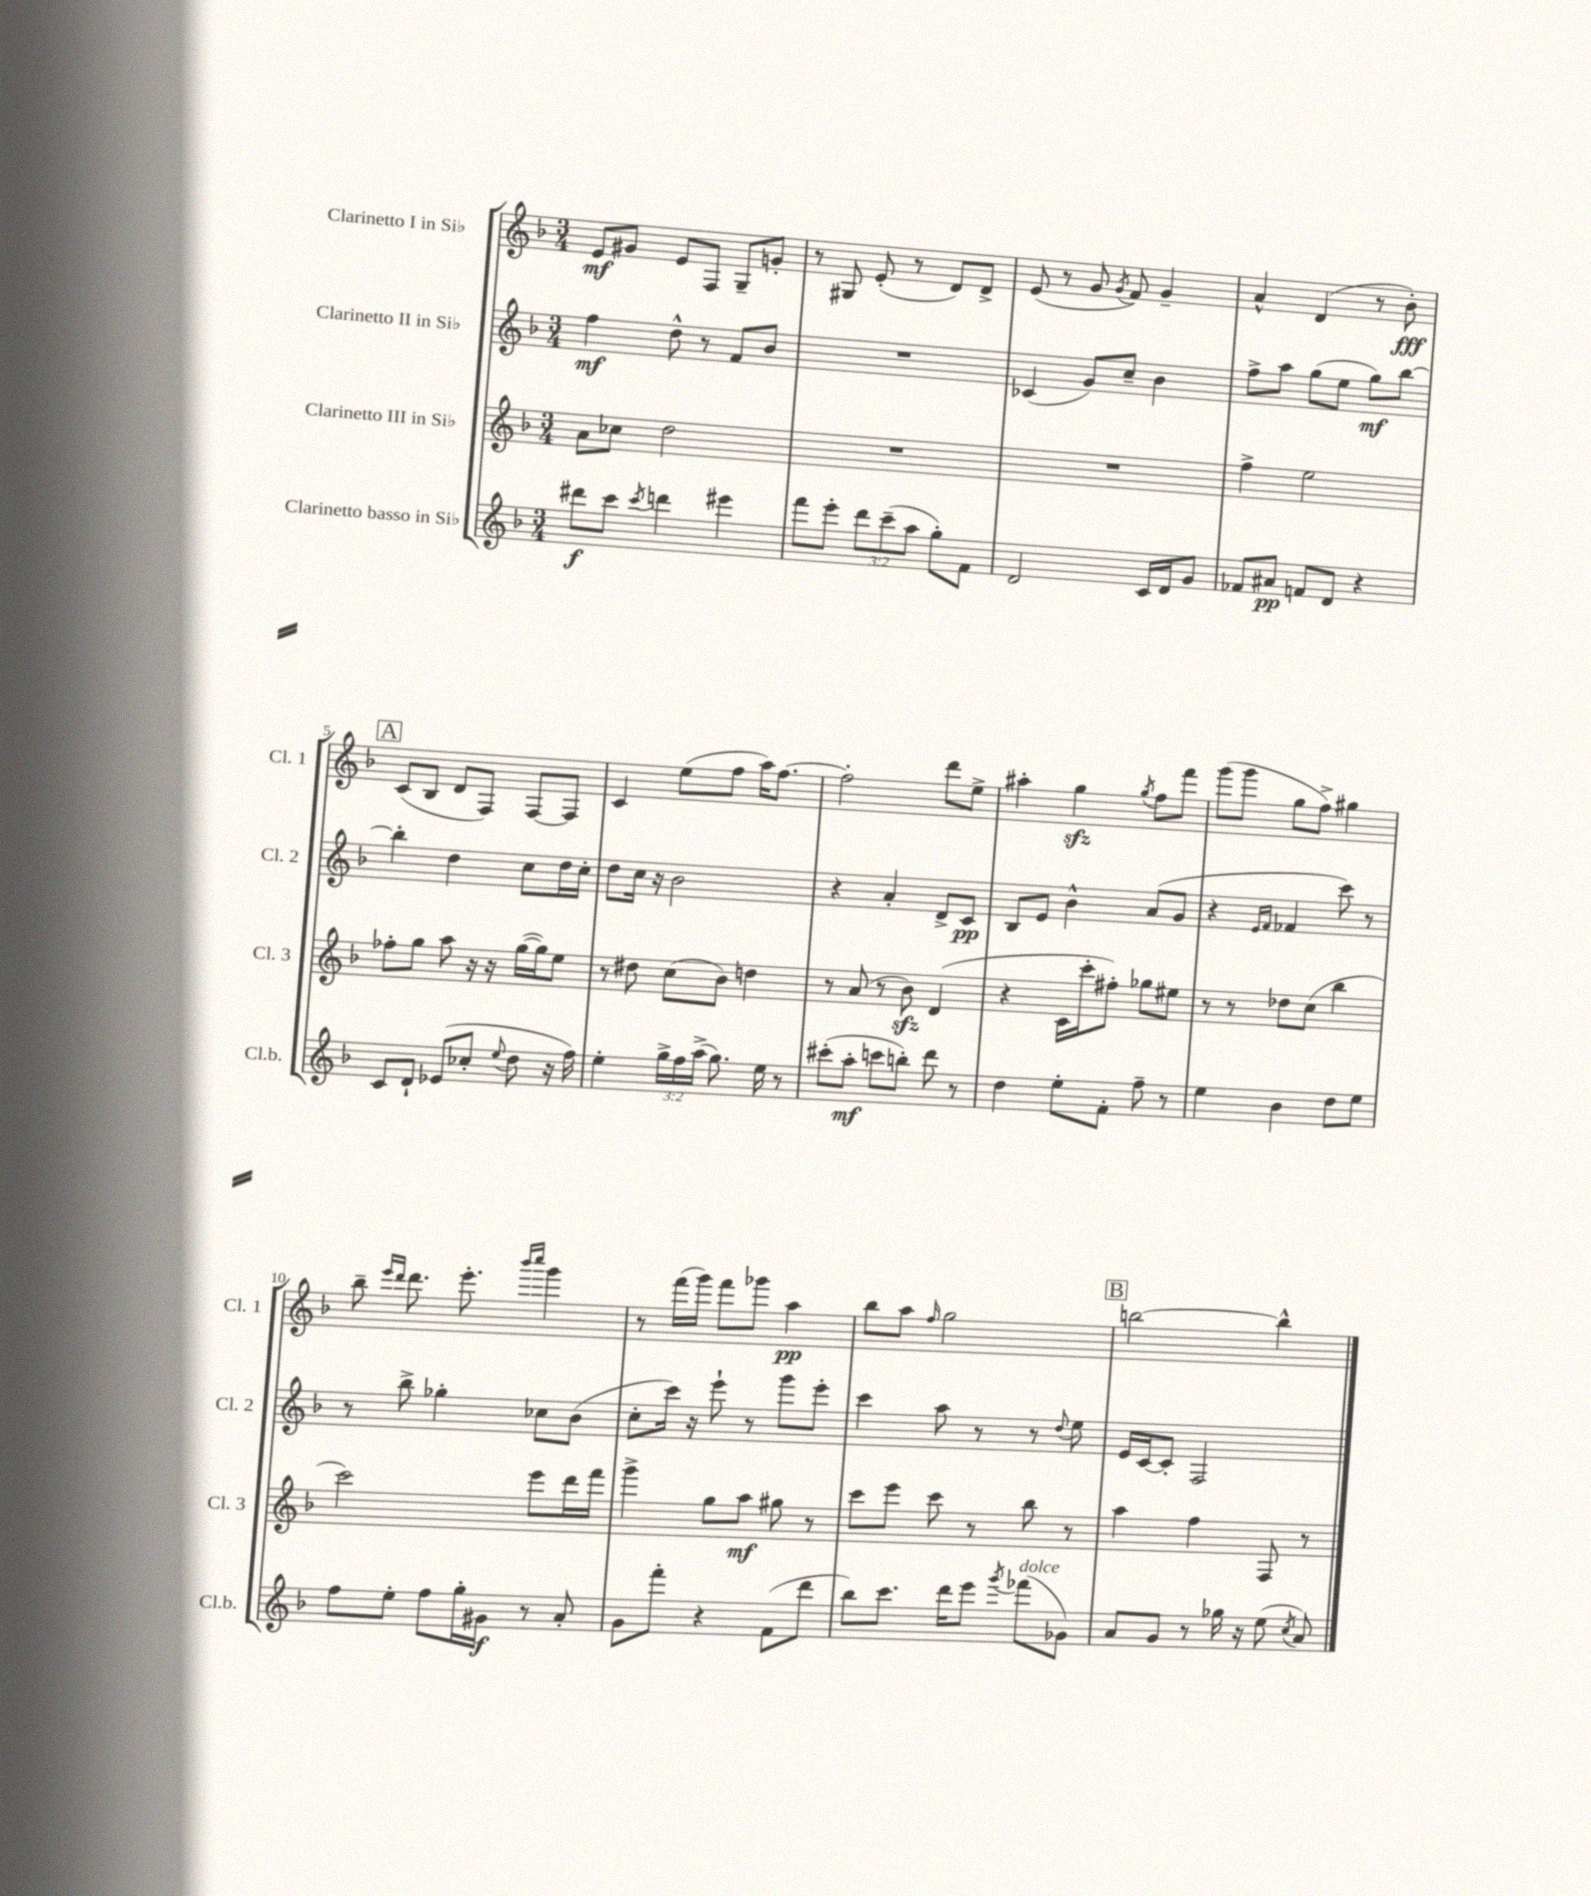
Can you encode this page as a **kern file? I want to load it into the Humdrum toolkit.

**kern	**dynam	**kern	**dynam	**kern	**dynam	**kern	**dynam
*part4	*part4	*part3	*part3	*part2	*part2	*part1	*part1
*staff4	*staff4	*staff3	*staff3	*staff2	*staff2	*staff1	*staff1
*I"Clarinetto basso in Si♭	*	*I"Clarinetto III in Si♭	*	*I"Clarinetto II in Si♭	*	*I"Clarinetto I in Si♭	*
*I'Cl.b.	*	*I'Cl. 3	*	*I'Cl. 2	*	*I'Cl. 1	*
*clefG2	*	*clefG2	*	*clefG2	*	*clefG2	*
*k[b-]	*	*k[b-]	*	*k[b-]	*	*k[b-]	*
*M3/4	*	*M3/4	*	*M3/4	*	*M3/4	*
=1	=1	=1	=1	=1	=1	=1	=1
8ddd#X\L	f	8a\L	.	4ff\	mf	8e/L	mf
8ccc\J	.	8cc-X\J	.	.	.	8g#X/J	.
8qccc/	.	.	.	.	.	.	.
4dddn\	.	2dd\	.	8dd^^\	.	8e/L	.
.	.	.	.	8r	.	8F/J	.
4eee#X\	.	.	.	8f/L	.	8G~/L	.
.	.	.	.	8b-/J	.	8gn'/J	.
=2	=2	=2	=2	=2	=2	=2	=2
8fff\L	.	2.r	.	2.r	.	8r	.
8eee'\J	.	.	.	.	.	8G#X/	.
12ddd\L	.	.	.	.	.	(8e'/	.
(12ccc~\	.	.	.	.	.	.	.
.	.	.	.	.	.	8r	.
12aa\J	.	.	.	.	.	.	.
8gg'\L)	.	.	.	.	.	8d/L)	.
8f\J	.	.	.	.	.	8d^/J	.
=3	=3	=3	=3	=3	=3	=3	=3
2d/	.	2.r	.	(4c-X/	.	(8e/	.
.	.	.	.	.	.	8r	.
.	.	.	.	8g/L)	.	8g/	.
.	.	.	.	.	.	8qg/	.
.	.	.	.	8cc~/J	.	8f/)	.
16c/LL	.	.	.	4b-\	.	4g~/	.
16d/J	.	.	.	.	.	.	.
8g/J	.	.	.	.	.	.	.
=4	=4	=4	=4	=4	=4	=4	=4
8f-X/L	.	4ff^\	.	8ff^\L	.	4a^^/	.
8a#X/J	pp	.	.	8aa\J	.	.	.
8fn/L	.	2ee\	.	(8gg\L	.	(4d/	.
8d/J	.	.	.	8ee\J	.	.	.
4r	.	.	.	8gg\L)	mf	8r	.
.	.	.	.	[8bb-\J	.	8b-'\)	fff
!!LO:LB:g=z
!!LO:REH:place=s1:t=A
=5	=5	=5	=5	=5	=5	=5	=5
8c/L	.	8ff-X'\L	.	4bb-'\]	.	(8c/L	.
8d`/J	.	8gg\J	.	.	.	8B-/J	.
(8e-X/L	.	8aa\	.	4dd\	.	8d/L	.
8cc-X'/J	.	16r	.	.	.	8F/J)	.
.	.	16r	.	.	.	.	.
8qqee/	.	.	.	.	.	.	.
8dd\	.	([16gg\LL	.	8cc\L	.	[8F/L	.
.	.	16gg\J])	.	.	.	.	.
16r	.	8ee\J	.	16dd\L	.	8F/J]	.
16ff\)	.	.	.	16cc'\JJ	.	.	.
=6	=6	=6	=6	=6	=6	=6	=6
4ee'\	.	8r	.	8dd\L	.	4c/	.
.	.	8dd#X\	.	16cc\Jk	.	.	.
.	.	.	.	16r	.	.	.
24gg^\LL	.	(8cc\L	.	2b-\	.	(8ee\L	.
24ff\	.	.	.	.	.	.	.
(24aa^\JJ	.	.	.	.	.	.	.
8.gg\)	.	8b-\J)	.	.	.	8ff\J	.
.	.	4ddn\	.	.	.	16aa\KL)	.
16ee\	.	.	.	.	.	[8.ff\J	.
8r	.	.	.	.	.	.	.
=7	=7	=7	=7	=7	=7	=7	=7
(8ccc#X'\L	.	8r	.	4r	.	2ff'\]	.
8aa'\J	mf	(8a/	.	.	.	.	.
8cccn\L	.	8r	.	4a'/	.	.	.
8bbn'\J)	.	8b-zz\)	.	.	.	.	.
8ddd\	.	(4d/	.	8d^/L	.	8ddd\L	.
8r	.	.	.	8c/J	pp	8ee^\J	.
=8	=8	=8	=8	=8	=8	=8	=8
4dd\	.	4r	.	8B-/L	.	4aa#X'\	.
.	.	.	.	8e/J	.	.	.
8ee'\L	.	16c\LL	.	4b-^^\	.	4ggzz\	.
.	.	16ccc'\J	.	.	.	.	.
8f'\J	.	8ff#X'\J)	.	.	.	.	.
.	.	.	.	.	.	8qgg/	.
8ff~\	.	8gg-X\L	.	(8a/L	.	8ff\L	.
8r	.	8ee#X\J	.	8g/J	.	8fff\J	.
=9	=9	=9	=9	=9	=9	=9	=9
4ee\	.	8r	.	4r	.	(8ggg\L	.
.	.	8r	.	.	.	8ggg\J	.
.	.	.	.	16qqe/LL	.	.	.
.	.	.	.	16qqf/JJ	.	.	.
4b-\	.	8dd-X\L	.	4f-X/	.	8gg\L	.
.	.	(8cc\J	.	.	.	8ff^\J)	.
8dd\L	.	4bb-\	.	8ccc\)	.	4gg#X\	.
8ee\J	.	.	.	8r	.	.	.
!!LO:LB:g=z
=10	=10	=10	=10	=10	=10	=10	=10
8ff\L	.	2ccc\)	.	8r	.	8bb-~\	.
.	.	.	.	.	.	16qqeee/LL	.
.	.	.	.	.	.	16qqddd/JJ	.
8ee'\J	.	.	.	8bb-^\	.	8.ddd\	.
8ff\L	.	.	.	4gg-X'\	.	.	.
.	.	.	.	.	.	8.eee'\	.
16gg'\L	.	.	.	.	.	.	.
16g#X\JJ	f	.	.	.	.	.	.
.	.	.	.	.	.	16qqbbb-/LL	.
.	.	.	.	.	.	16qqcccc/JJ	.
8r	.	8eee\L	.	8cc-X\L	.	4ggg\	.
8a'/	.	16ddd\L	.	(8b-\J	.	.	.
.	.	16fff\JJ	.	.	.	.	.
=11	=11	=11	=11	=11	=11	=11	=11
8g\L	.	4ggg^\	.	8cc'\L	.	8r	.
8fff'\J	.	.	.	16ccc\Jk)	.	(16fff\LL	.
.	.	.	.	16r	.	16ggg\JJ)	.
4r	.	8gg\L	.	8eee`\	.	8fff\L	.
.	.	8aa\J	mf	8r	.	8ggg-X\J	.
(8f\L	.	8gg#X\	.	8ggg\L	.	4aa\	pp
8ddd\J	.	8r	.	8eee'\J	.	.	.
=12	=12	=12	=12	=12	=12	=12	=12
8bb-\L)	.	8ccc\L	.	4ccc\	.	8bb-\L	.
8.ccc\J	.	8eee\J	.	.	.	8aa\J	.
.	.	.	.	.	.	16qqff/	.
.	.	8ccc\	.	8aa\	.	2gg\	.
16ddd\KL	.	.	.	.	.	.	.
8eee\J	.	8r	.	8r	.	.	.
8qggg/	.	.	.	.	.	.	.
!LO:TX:a:i:t=dolce	!	!	!	!	!	!	!
(8fff-X\L	.	8bb-\	.	8r	.	.	.
.	.	.	.	8qqdd/	.	.	.
8g-X\J)	.	8r	.	8ee\	.	.	.
!!LO:REH:place=s1:t=B
=13	=13	=13	=13	=13	=13	=13	=13
8a/L	.	4aa\	.	16e/LL	.	[2bbn\	.
.	.	.	.	[16c/J	.	.	.
8g/J	.	.	.	8c'/J]	.	.	.
8r	.	4ff\	.	2F/	.	.	.
16gg-X\	.	.	.	.	.	.	.
16r	.	.	.	.	.	.	.
(8ee\	.	8F/	.	.	.	4bb^^\]	.
8qcc/	.	.	.	.	.	.	.
8a/)	.	8r	.	.	.	.	.
==	==	==	==	==	==	==	==
*-	*-	*-	*-	*-	*-	*-	*-
